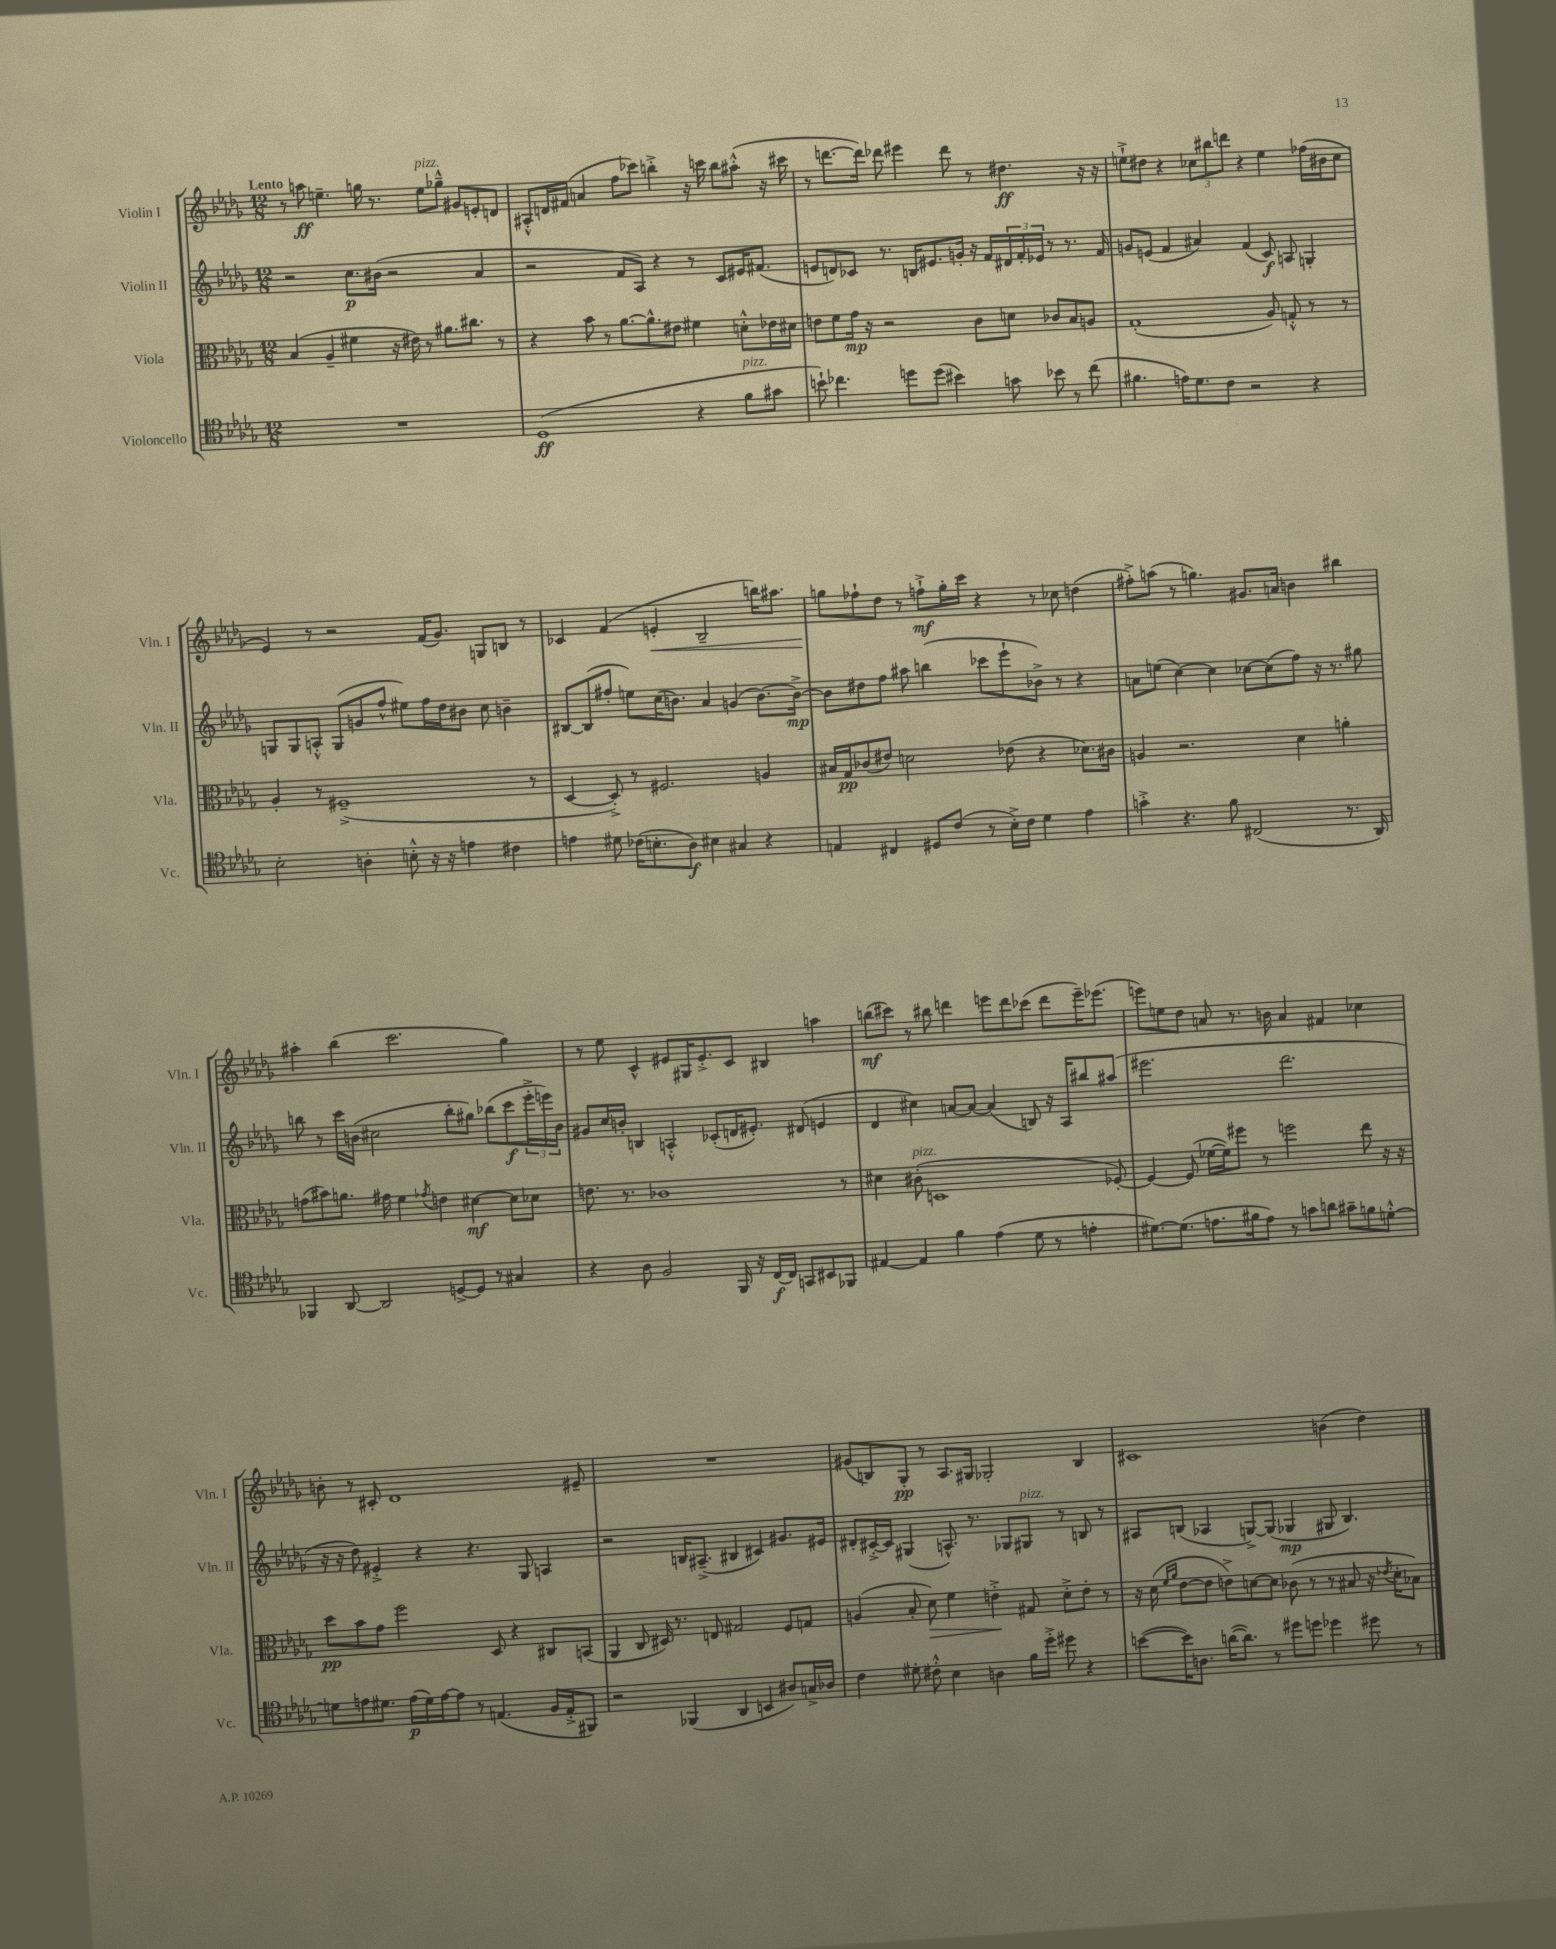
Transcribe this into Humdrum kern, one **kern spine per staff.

**kern	**kern	**kern	**kern
*staff4	*staff3	*staff2	*staff1
*clefC4	*clefC3	*clefG2	*clefG2
*k[b-e-a-d-g-]	*k[b-e-a-d-g-]	*k[b-e-a-d-g-]	*k[b-e-a-d-g-]
*M12/8	*M12/8	*M12/8	*M12/8
1.r	(4B-	2r	8r
.	.	.	8aa
.	4A-~	.	4.ee~
.	4f#	8.cc	.
.	.	.	16gg
.	.	(16b#	8.r
.	16r	2r	.
.	16e#)	.	.
.	8r	.	8ee
.	8.a#	.	8gg-~^^
.	.	.	8g#
.	8.cc#	.	.
.	.	4a-	8e'
.	8r	.	8d
=	=	=	=
(1D-	4r	2r	8A#'^^
.	.	.	16d
.	.	.	(16f#
.	8b-	.	4a
.	8r	.	.
.	[8.a-	8f	8ff
.	.	8A-)	8ccc-)
.	8.a-^^]	.	.
.	.	4r	4bb'^
.	8e#	.	.
4r	4f#	8r	16r
.	.	.	16ccc
.	.	8c	8bb
8f	8d'^^	16e#	(8aa#'^^
.	.	(8.f#	.
8g#	16e-	.	16r
.	16d#	.	16ccc#
=	=	=	=
8b`)	8e	8e	8r
4.cc-	8f	8d)	[8.ddd
.	16g-	8c-	.
.	16r	.	16ddd])
.	2r	8.r	8ddd-
8dd	.	.	4eee#
.	.	16B	.
(8dd	.	8.e#	.
4b#)	.	.	8ddd-
.	.	16g'	.
.	8c	16r	8r
.	.	16f	.
8g	8d	24d#	4.dd#
.	.	24f'	.
.	.	24e-	.
8b-	8c-	8r	.
8r	8B-	8.r	.
(8cc-	8A	.	16r
.	.	16f	16r
=	=	=	=
4.f#	(1G-'	8g	8ee`^
.	.	(8e	8dd#
.	.	4f	4r
16e)	.	.	.
8.d-	.	.	.
.	.	4a#)	12cc-
.	.	.	12bb#
8c	.	.	.
.	.	.	12ddd
2r	.	(4f	4r
.	8A-)	8c)	4ee
.	8G'^^	8A	.
4r	8r	4G'	(16ff-
.	.	.	16b#
.	8r	.	8cc-
=	=	=	=
2B-'	4A-'	8G	4e-)
.	.	8G	.
.	8r	8A'^^	8r
.	(1F#~^	(8G	2r
4A'	.	8g	.
.	.	8ff^^	.
8B'^^	.	8ee#)	.
16r	.	16ff	(16f
16r	.	16dd-	8.g-)
4e	.	8b#	.
.	.	8cc	8G
4c#	.	4b~	8B
.	8r	.	8r
=	=	=	=
4e	[4D-	[8B#	4c-
.	.	(8B#]	.
8d#	8D-'^])	8ff#'	(4f
(16c-	8r	8ee)	.
8.B'	.	.	.
.	2.F#	(16cc	4e'
.	.	8.b)	.
8A-)	.	.	.
4B#	.	4a-	2B-~
4G#	.	(4g	.
4r	4A	[8.b)	16bb)
.	.	.	8.aa#
.	.	16b^_	.
=	=	=	=
4E	16B#	8b]	8gg
.	16G-	.	.
.	(8c-	8dd#	8ff-`
4C#	8e#)	8ff	8dd-
.	2d	8aa#	8r
8D#	.	(4bb	8ff`^
(8c	.	.	16gg'
.	.	.	16ccc
8r	.	8ccc-	4r
16B-'^)	(8e-	8eee-`	.
16c	.	.	.
4d-	4r	8b-^)	8r
.	.	8r	8cc-
4e-	8.d-)	4r	(4dd
.	16c#	.	.
=	=	=	=
4g'^	4A	8a	8ff#'^)
.	.	(8ee	(8aa
4.r	2.r	[4cc)	8r
.	.	.	4.gg)
.	.	4cc]	.
8f	.	.	.
(2C#	.	[8cc-	8.g#
.	.	(8cc-]	.
.	.	.	16a
.	4d-	8ff)	4b
.	.	16r	.
.	.	8.r	.
8.r	4a'	.	4bb#
.	.	8gg#	.
16AA-)	.	.	.
=	=	=	=
4FF-	(8g	8bb	4aa#'
.	8b#)	8r	.
[8AA-	8.a	16ccc	(4bb-
.	.	(16b	.
2AA-]	.	2cc#	.
.	16g#	.	.
.	4f	.	2.ccc
.	8qg-	.	.
.	4e	.	.
[8D^	.	8bb'	.
8D]	[4d#	8gg#)	.
8r	.	(8bb-	.
4G#	8d#]	8ccc	4gg-)
.	8d-	24eee-'^	.
.	.	24eee)	.
.	.	24b	.
=	=	=	=
4r	8.e	8g#	8r
.	.	16cc	8ee-
.	8.r	16b'	.
8A-	.	4B	4c^^
2F	1c-	.	.
.	.	4A'^^	8e#
.	.	.	16G#
.	.	.	8.e#'^
.	.	(8c-'	.
16FF	.	16d	8c
16r	.	8.e#')	.
[16C	.	.	4B#
16C]	.	.	.
8GG	.	(8d#	.
8BB#	.	4e	4aa
8FF-	8r	.	.
=	=	=	=
[4E#	4d#	4d-	(8bb
.	.	.	8ccc#)
4E#]	(8c#'	4cc#)	8r
.	1D	.	8bb#
4f	.	[8a	4ddd
.	.	8a_	.
(4e-	.	(4a]	8eee
.	.	.	8ddd
8d-	.	8B)	(8ccc-
8r	.	16r	8ddd
.	.	16A-	.
4e'	.	8bb#	16eee~)
.	.	.	(8.eee-
.	[8F-')	(8aa#	.
=	=	=	=
[8.d#)	4F-_	2.eee#	8eee)
.	.	.	8ee
(8.d#]	.	.	.
.	(8F-]	.	8dd-
8.e	[16f-	.	8a
.	16f-])	.	.
.	8ff#	.	8.r
16f#	.	.	.
8e)	8r	.	.
.	.	.	16b
8r	2ff	2.ddd-	4a
8g	.	.	.
8a	.	.	4f#
8g#~	.	.	.
8f	8ee-	.	4cc-
[8d'^^	16r	.	.
.	16r	.	.
=	=	=	=
8d]	8dd-	16r	8b'
.	.	16r	.
8e	8b-	8dd-)	8r
8.d#	8g-	4e#'^	8c#'
.	2ff	.	1d-
(16e	.	.	.
16d#)	.	4r	.
[16e	.	.	.
8e]	.	.	.
8r	.	4.r	.
(4.E	8D-	.	.
.	4r	.	.
.	.	8G-	.
16F	8C#	4A	.
16E'^	.	.	.
8FF#)	(8BB	.	8e#~
=	=	=	=
2r	4AA-	2r	1.r
.	8C	.	.
.	16D#)	.	.
.	8.r	.	.
(4FF-	.	16B	.
.	.	(8.A#~^	.
.	8E	.	.
4AA-	2G#	4B#	.
4BB	.	4c#)	.
8A#)	8F	8.g#	.
16G^	8G	.	.
16A-	.	16e#	.
=	=	=	=
4c	(4A	8d#'	(8g#
.	.	[16c#'^	8B)
.	.	16c#]	.
8d#'	8B-'	(4G#	8G-'
8c#'^^	8d-)	.	8r
4B-	4f	8.A^^)	8.A-
.	.	8.r	16G#
4A	4e'^	.	2G-'
.	.	8G-	.
16f	8G#	8G#	.
16dd-'^	.	.	.
8dd#	8d-'^	8r	.
4r	8e'	8B	4B
.	8r	8r	.
=	=	=	=
([8b	16r	8A#	1c#
.	(16d-	.	.
.	16qqf	.	.
.	16qqa-	.	.
16b])	[8e-	(8B	.
8.A	.	.	.
.	8e-]	4A-	.
([16a	8e^)	.	.
8.a])	.	.	.
.	[8d	[8G^)	.
8r	8d]	(8G]	.
8dd#	(8c-	4G-	.
8dd	8r	.	.
4dd-	8r	8G#	(4b
.	8B#	4.B)	.
8dd#	16r	.	4dd-)
.	8qe-	.	.
.	16d'	.	.
8r	8B-)	.	.
==	==	==	==
*-	*-	*-	*-
